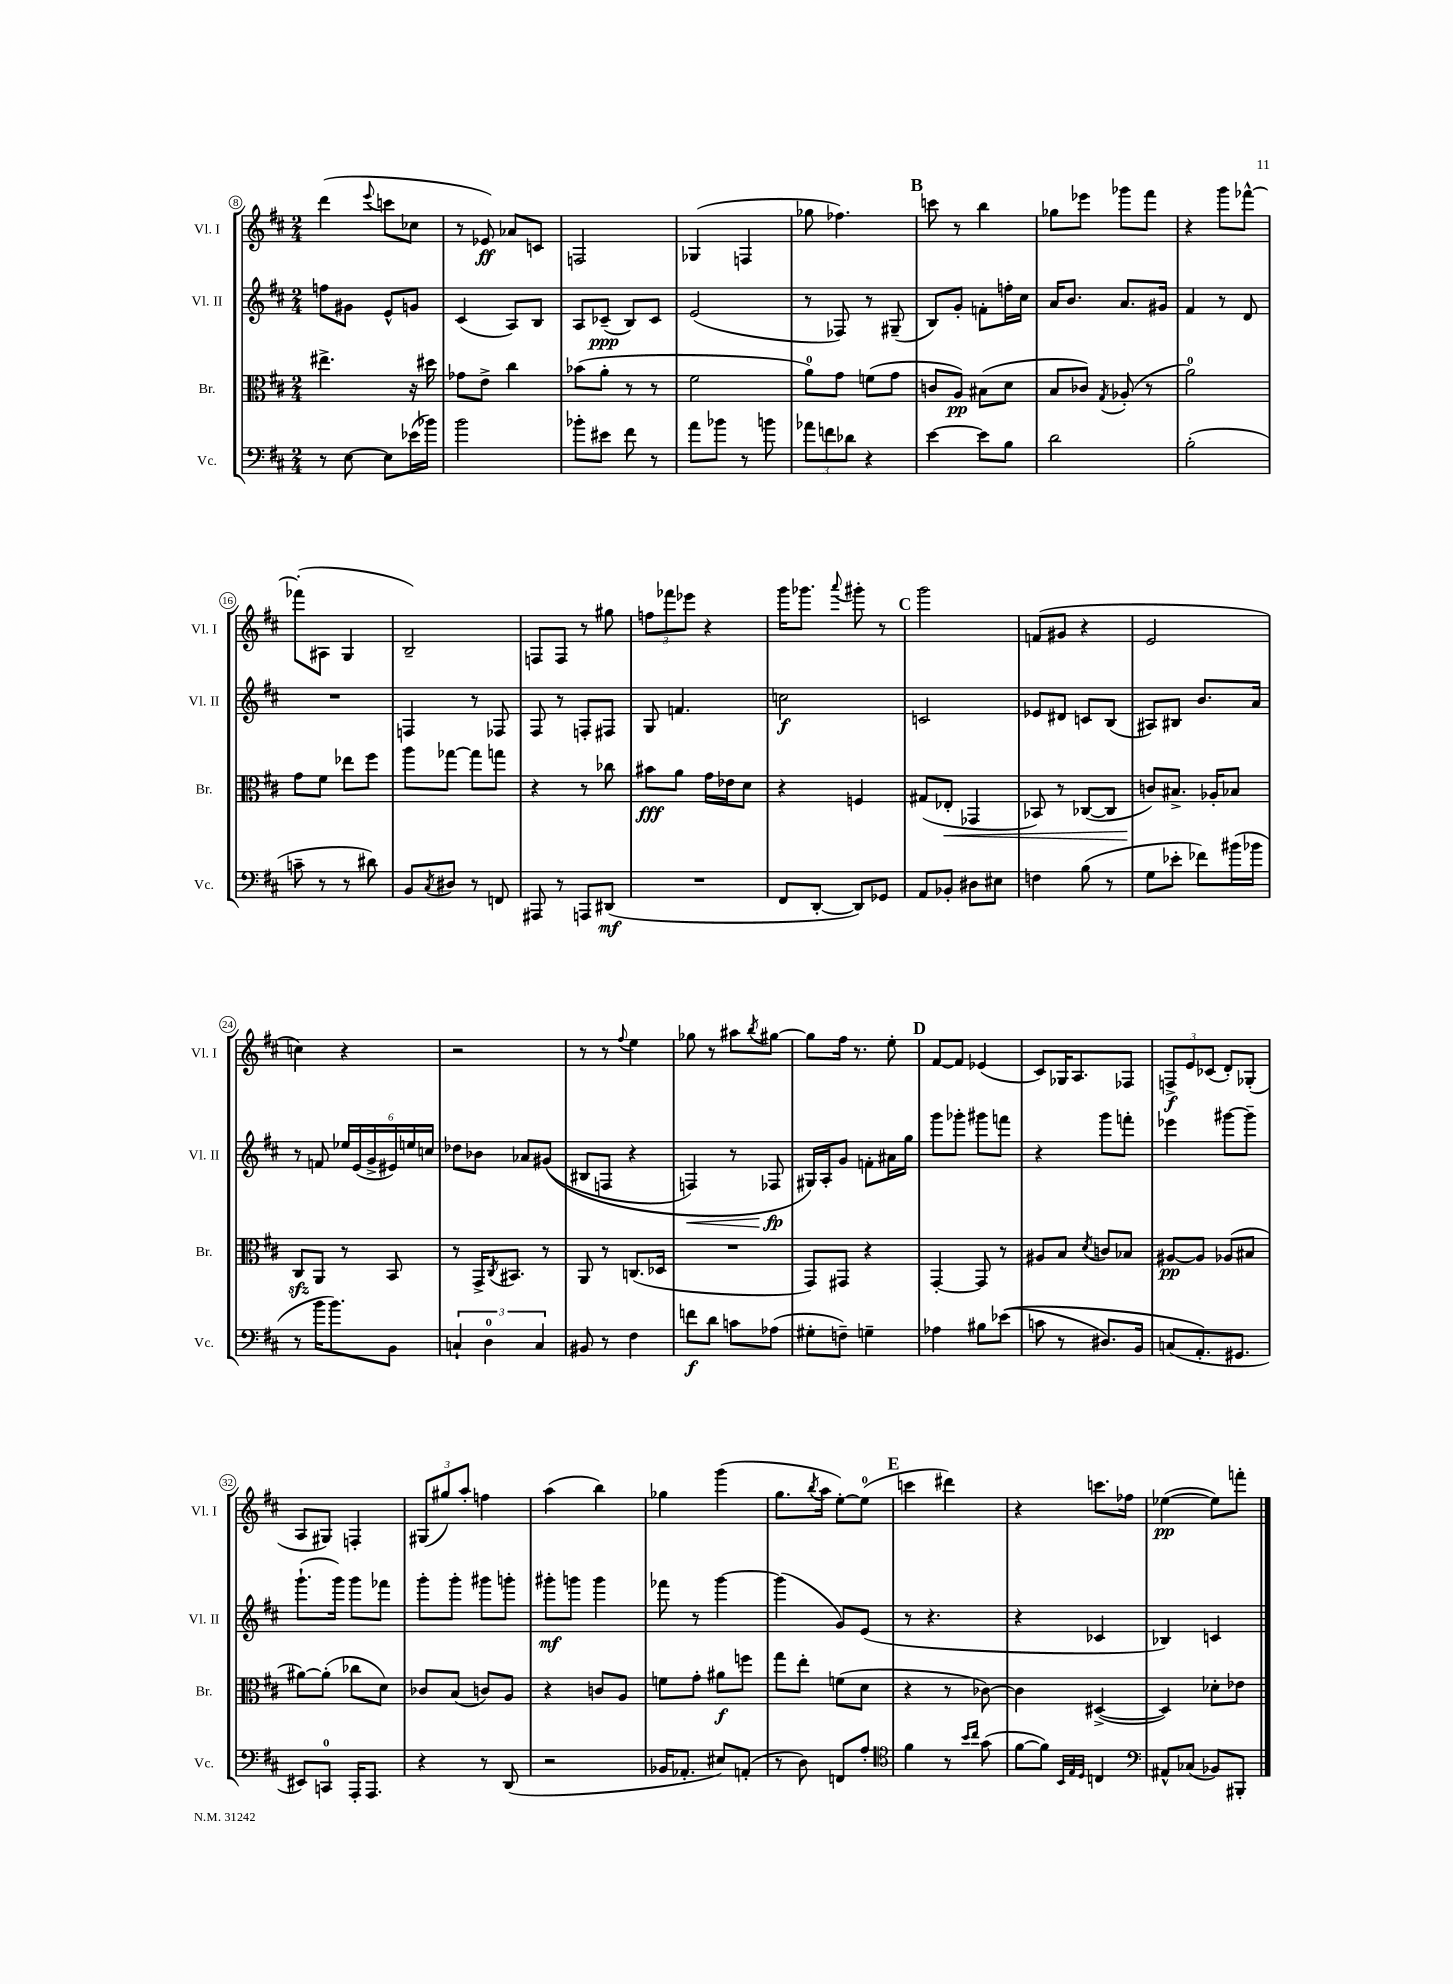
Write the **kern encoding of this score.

**kern	**kern	**kern	**kern
*staff4	*staff3	*staff2	*staff1
*clefF4	*clefC3	*clefG2	*clefG2
*k[f#c#]	*k[f#c#]	*k[f#c#]	*k[f#c#]
*M2/4	*M2/4	*M2/4	*M2/4
8r	4.ee#^	8ff	(4ddd
[8E	.	8g#	.
.	.	.	8qqeee
8E]	.	8e^^	8ccc
(16e-	16r	8g	8cc-
16b-)	16dd#	.	.
=	=	=	=
2b	8g-	(4c#	8r
.	8e^	.	8e-)
.	4cc#	8A)	8a-
.	.	8B	8c
=	=	=	=
8b-'	(8b-	8A	2F
8e#	8a'	(8c-~	.
8f#	8r	8B)	.
8r	8r	8c-	.
=	=	=	=
8a	2f#	(2e	(4G-
8b-	.	.	.
8r	.	.	4F
8b	.	.	.
=	=	=	=
12a-	8a)	8r	8gg-
12f	.	.	.
.	8g	8F-)	4.ff-)
12d-	.	.	.
4r	(8f	8r	.
.	8g	(8G#~	.
=	=	=	=
[4e	8c	8B)	8ccc
.	8A)	8g'	8r
8e]	(8B#	8f'	4bb
8B	8d	16ff'	.
.	.	16cc#	.
=	=	=	=
2d	8B	16a	8gg-
.	.	8.b	.
.	8c-)	.	8eee-
.	8qG	.	.
.	(8A-'	8.a	8ggg-
.	8r	.	8fff#
.	.	16g#	.
=	=	=	=
(2B'	2a)	4f#	4r
.	.	8r	8ggg
.	.	8d	[8fff-^^
=	=	=	=
8c~	8g	2r	(8fff-']
8r	8f#	.	8A#
8r	8ee-	.	4G
8d#)	8ff#	.	.
=	=	=	=
8BB	8aa	4F	2B~)
8qC#	.	.	.
8D#	[8gg-	.	.
8r	8gg-]	8r	.
8FF	8gg	8F-	.
=	=	=	=
8AAA#	4r	8F#	8F
8r	.	8r	8F
8AAA	8r	8F'	8r
(8DD#	8cc-	8F#	8gg#
=	=	=	=
2r	8b#	8G	12ff
.	.	.	12fff-
.	8a	4.f	.
.	.	.	12eee-
.	16g	.	4r
.	16e-	.	.
.	8d	.	.
=	=	=	=
8FF#	4r	2cc	16ggg
.	.	.	8.ggg-
[8DD'	.	.	.
.	.	.	8qqaaa
8DD])	4F	.	8ggg#'
8GG-	.	.	8r
=	=	=	=
8AA	(8G#	2c	2ggg
8BB-'	8E-'	.	.
8D#	4GG-	.	.
8E#	.	.	.
=	=	=	=
4F	8BB-)	8e-	(8f
.	8r	8d#	8g#
(8B	([8C-	8c	4r
8r	8C-]	(8B	.
=	=	=	=
8G	8c)	8A#)	2e
8e-'	8.B#^	8B#	.
8f-)	.	8.b	.
.	16A-'	.	.
(16b#	8B-	.	.
16b-	.	16a	.
=	=	=	=
8r	8C#	8r	4cc)
16b	8AA	8f	.
8.b)	.	.	.
.	8r	24ee-	4r
.	.	(24e	.
.	.	24g^	.
8BB	8BB	24e#)	.
.	.	24ee	.
.	.	24cc	.
=	=	=	=
6C`	8r	8dd-	2r
.	16GG^	8b-	.
6D	.	.	.
.	8qC#	.	.
.	8.BB#	.	.
.	.	8a-	.
6C	.	.	.
.	8r	&((8g#	.
=	=	=	=
8BB#	8AA	8B#	8r
8r	8r	8F	8r
.	.	.	8qqff#
4F#	(8.C	4r	4ee
.	16D-	.	.
=	=	=	=
8f	2r	4F)	8gg-
8d	.	.	8r
8c	.	8r	8aa#
.	.	.	8qbb
(8A-	.	8F-	[8gg#
=	=	=	=
8G#'	8GG)	16G#&)	8gg#]
.	.	16A'	.
8F~)	8GG#	8g	16ff#
.	.	.	8.r
4G~	4r	8f'	.
.	.	16a#	8ee'
.	.	16gg	.
=	=	=	=
4A-	[4GG'	8ggg	[8f#
.	.	8ggg-'	8f#]
8B#	8GG]	8ggg#	(4e-
&((8e-	8r	8fff	.
=	=	=	=
8c	8A#	4r	8c#)
8r	8B	.	16G-
.	.	.	8.A
.	8qd	.	.
8.D#)	8c	8ggg	.
.	8B-	8fff'	8F-
16BB	.	.	.
=	=	=	=
(8C	[8A#	4eee-	12F^
.	.	.	12e
8.AA'&)	8A#]	.	.
.	.	.	(12c-
.	(8A-	[8ggg#	8d')
8.GG#	.	.	.
.	8B#	8ggg#~]	(8G-'
=	=	=	=
8EE#)	[8a#)	(8.ggg`	8A
8CC	(8a#']	.	8G#)
.	.	16ggg)	.
16AAA'	8cc-	8ggg	4F'
8.AAA	.	.	.
.	8d)	8fff-	.
=	=	=	=
4r	8c-	8ggg'	(12G#
.	.	.	12gg#)
.	(8B	8ggg'	.
.	.	.	12aa'
8r	8c)	8ggg#	4ff
(8DD	8A	8ggg'	.
=	=	=	=
2r	4r	8ggg#'	(4aa
.	.	8ggg	.
.	8c	4ggg	4bb)
.	8A	.	.
=	=	=	=
16BB-	8f	8fff-	4gg-
8.AA-'	.	.	.
.	8g'	8r	.
8E#)	8a#	[4ggg	(4ggg
(8AA'	8ff	.	.
=	=	=	=
8r	8gg	(4ggg]	8.gg
8D)	8ee'	.	.
.	.	.	8qbb
.	.	.	16aa
8FF	(8f	8g)	[8ee')
8A'	8d	(8e	(8ee]
=	=	=	=
*clefC4	*	*	*
4f#	4r	8r	4ccc
.	.	4.r	.
8r	8r	.	4ddd#)
16qqb	.	.	.
16qqcc#	.	.	.
(8g	[8c-)	.	.
=	=	=	=
[8f#	4c-]	4r	4r
8f#])	.	.	.
32qqBB	.	.	.
32qqE	.	.	.
32qqD	.	.	.
4C	([4D#^	4c-	8.ccc
.	.	.	16ff-
=	=	=	=
*clefF4	*	*	*
8AA#^^	4D#])	4B-)	([4ee-
(8C-	.	.	.
8BB-)	8d-'	4c	8ee-])
8BBB#'	8e-	.	8fff'
==	==	==	==
*-	*-	*-	*-
